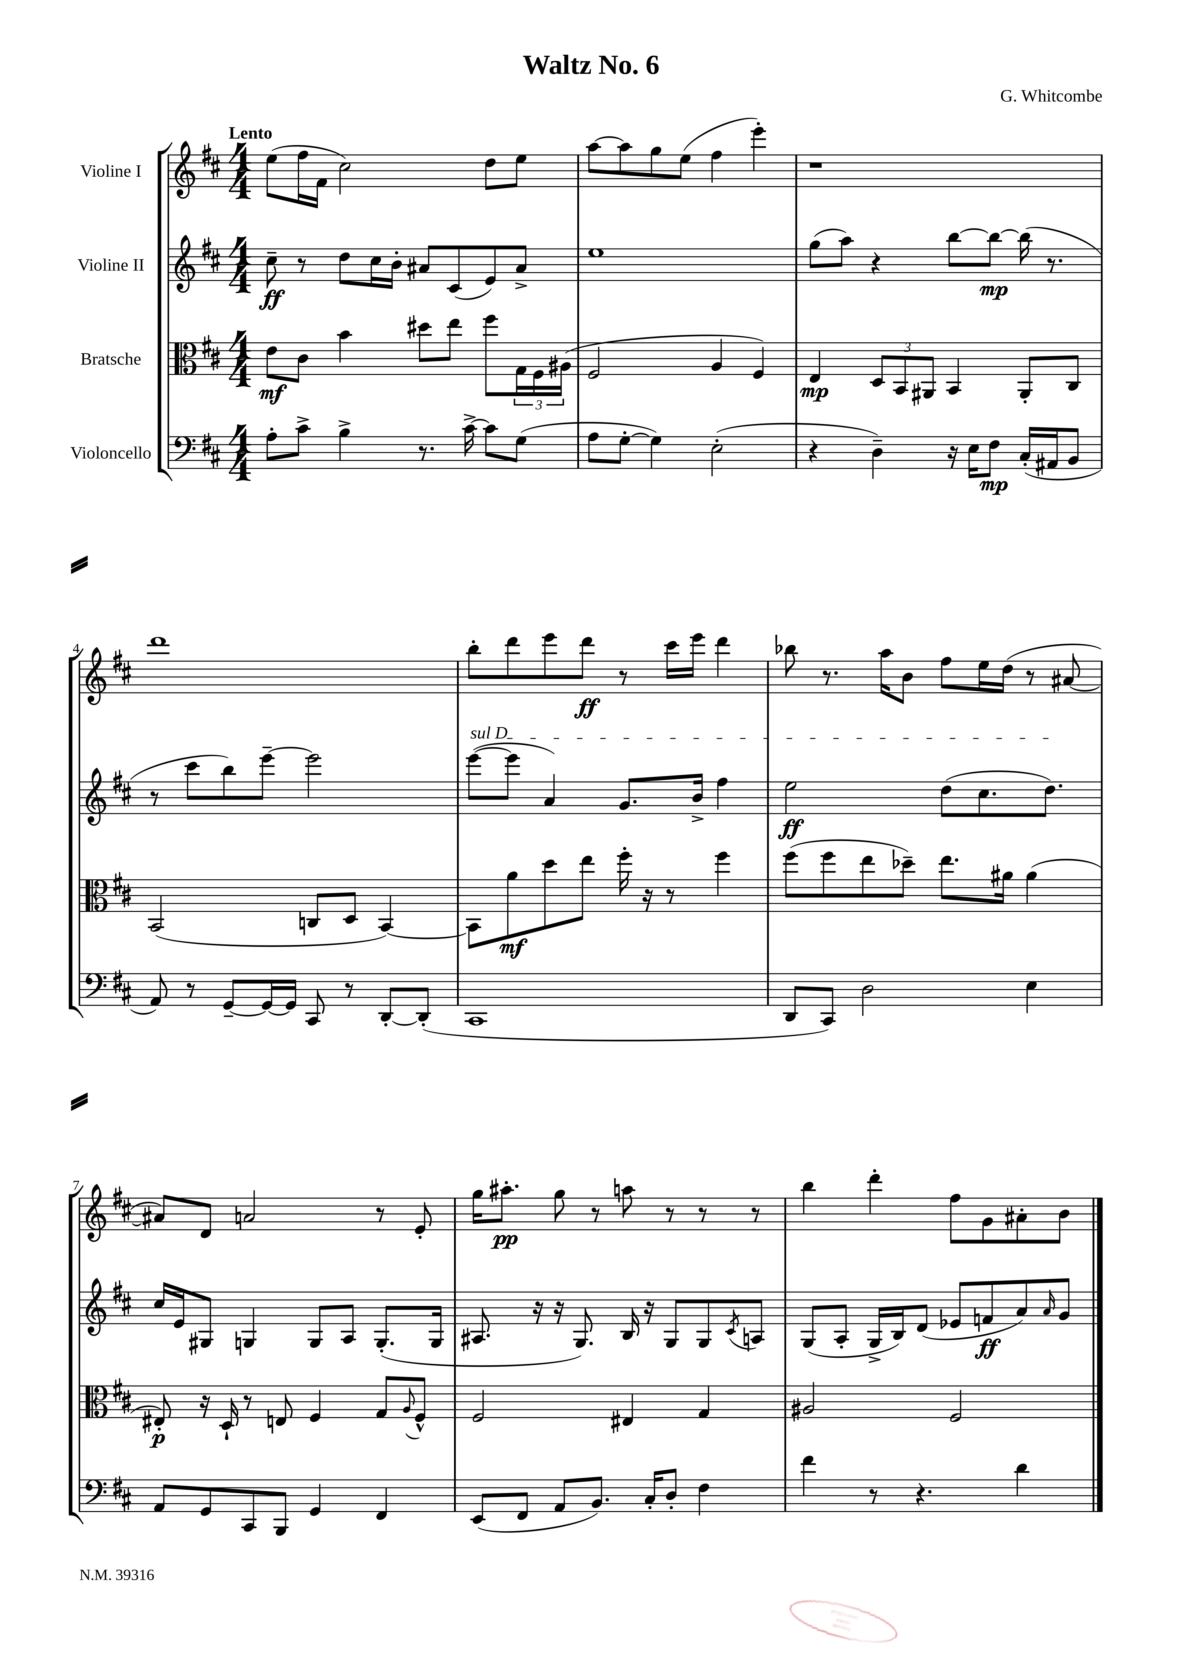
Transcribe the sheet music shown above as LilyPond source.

\header { title = "Waltz No. 6" composer = "G. Whitcombe" }
<<
\new StaffGroup <<
\new Staff = "s0" \with { instrumentName = "Violine I" } {
    \clef treble \key d \major \numericTimeSignature \time 4/4 \tempo "Lento"
    e''8( fis''16 fis'16 cis''2) d''8 e''8 |
    a''8~ a''8 g''8 e''8( fis''4 e'''4-.) |
    r1 |
    d'''1 |
    b''8-. d'''8 e'''8 d'''8\ff r8 cis'''16 e'''16 d'''4 |
    bes''8 r8. a''16 b'8 fis''8 e''16 d''16( r8 ais'8~ |
    ais'8) d'8 a'2 r8 e'8-. |
    g''16 ais''8.-.\pp g''8 r8 a''8 r8 r8 r8 |
    b''4 d'''4-. fis''8 g'8 ais'8-. b'8 \bar "|." |
}
\new Staff = "s1" \with { instrumentName = "Violine II" } {
    \clef treble \key d \major \numericTimeSignature \time 4/4
    cis''8--\ff r8 d''8 cis''16 b'16-. ais'8 cis'8( e'8) ais'8-> |
    e''1 |
    g''8( a''8) r4 b''8~ b''8~\mp b''16( r8. |
    r8 cis'''8 b''8) e'''8~-- e'''2 |
    \once \override TextSpanner.bound-details.left.text = \markup { \italic "sul D" } e'''8~\startTextSpan( e'''8 a'4) g'8. b'16-> fis''4 |
    e''2\ff d''8( cis''8. d''8.\stopTextSpan) |
    cis''16 e'16 gis8 g4 g8 a8 g8.-.( g16 |
    ais8. r16 r16 g8.) b16 r16 g8 g8 \acciaccatura { cis'8 } a8 |
    g8( a8-. g16-> b16) d'8( ees'8 f'8\ff a'8) \grace { a'16 } g'8 \bar "|." |
}
\new Staff = "s2" \with { instrumentName = "Bratsche" } {
    \clef alto \key d \major \numericTimeSignature \time 4/4
    e'8\mf cis'8 b'4 dis''8 e''8 fis''8 \tuplet 3/2 { g16 fis16 ais16( } |
    fis2 a4 fis4) |
    e4\mp \tuplet 3/2 { d8 b,8 ais,8 } b,4 ais,8-. cis8 |
    b,2( c8 d8 b,4~) |
    b,8 a'8\mf d''8 e''8 fis''16-. r16 r8 fis''4 |
    fis''8( fis''8 e''8 des''8--) e''8. ais'16 ais'4( |
    eis8-.\p) r16 d16-! r8 e8 fis4 g8 \appoggiatura { a8 } fis8-^ |
    fis2 eis4 g4 |
    ais2 fis2 \bar "|." |
}
\new Staff = "s3" \with { instrumentName = "Violoncello" } {
    \clef bass \key d \major \numericTimeSignature \time 4/4
    a8-. cis'8-> b4-> r8. cis'16~-> cis'8 g8( |
    a8 g8~-. g4) e2-.( |
    r4 d4--) r16 e16 fis8\mp cis16-.( ais,16 b,8 |
    a,8) r8 g,8~-- g,16~ g,16 cis,8 r8 d,8~-. d,8-.( |
    cis,1 |
    d,8 cis,8) d2 e4 |
    a,8 g,8 cis,8 b,,8 g,4 fis,4 |
    e,8( fis,8 a,8 b,8.) cis16-. d8-. fis4 |
    fis'4 r8 r4. d'4 \bar "|." |
}
>>
>>
